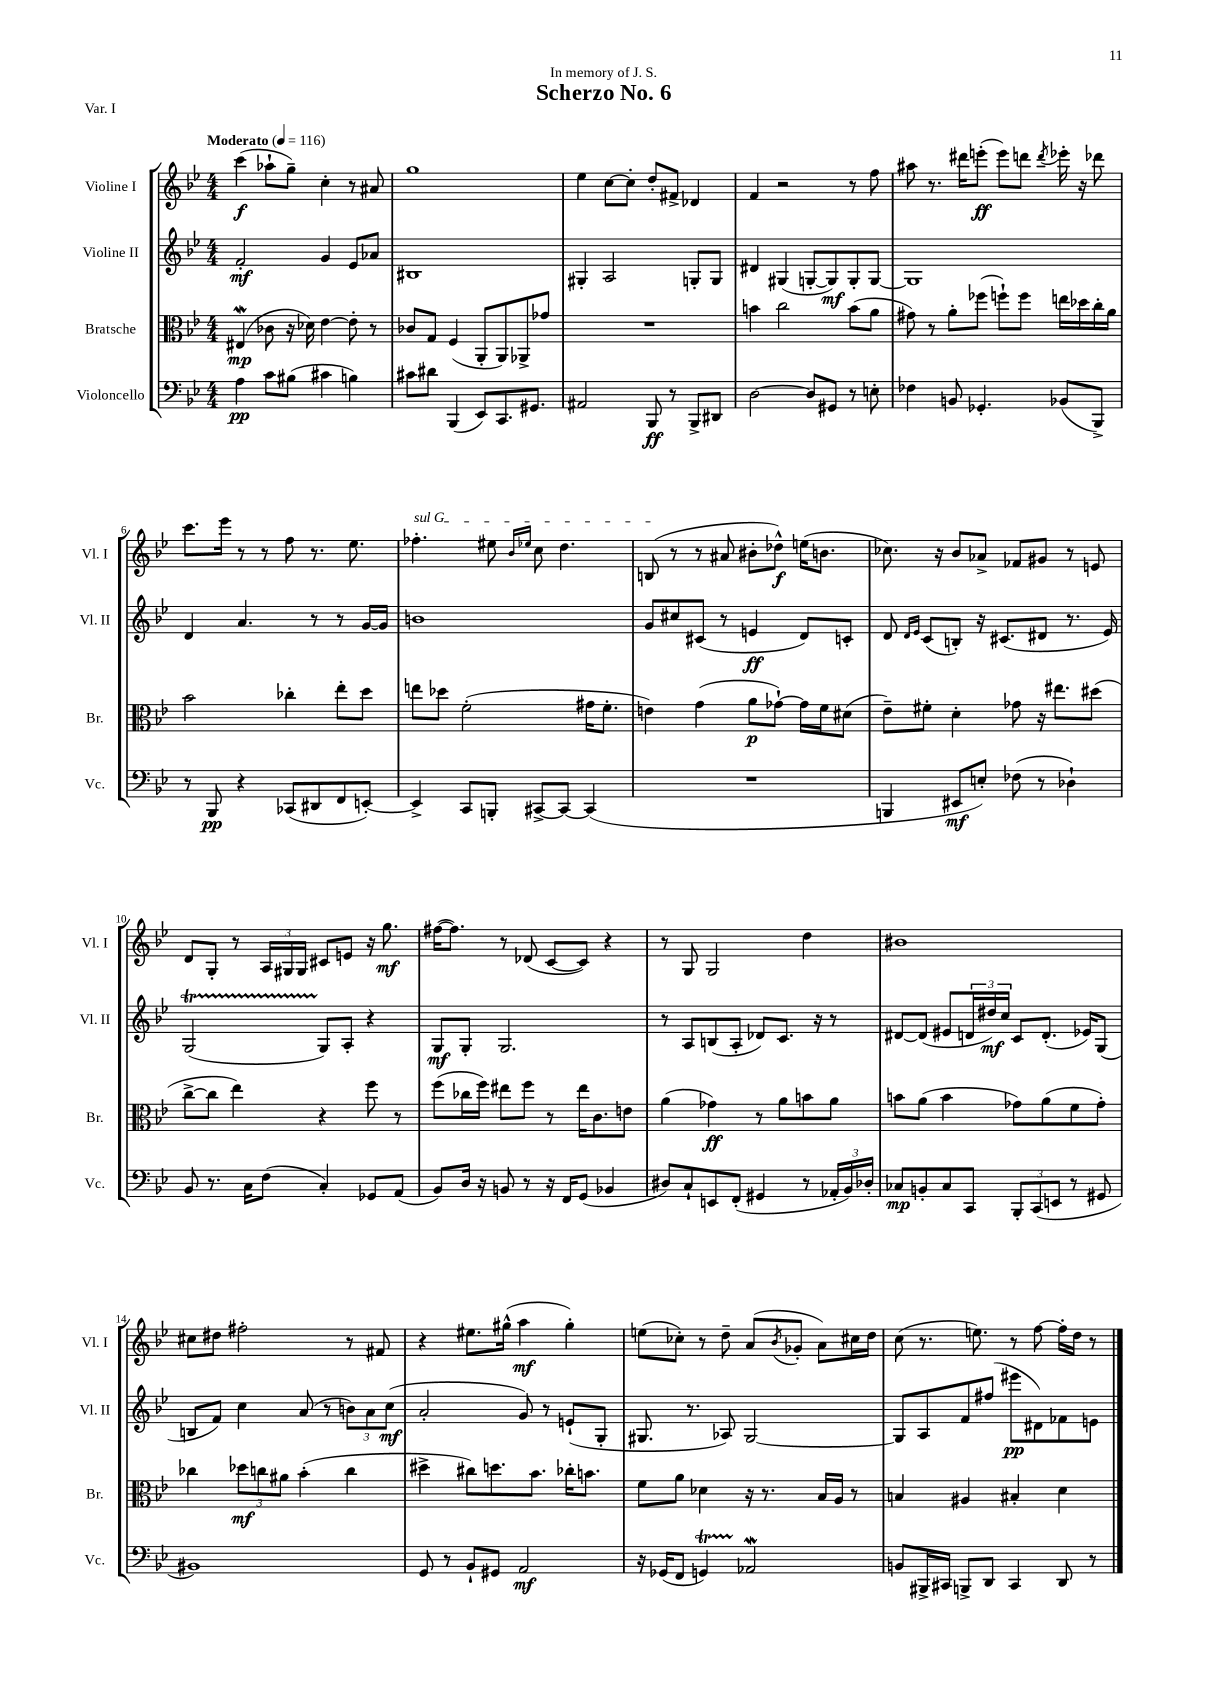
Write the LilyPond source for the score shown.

\header { title = "Scherzo No. 6" dedication = "In memory of J. S." piece = "Var. I" }
<<
\new StaffGroup <<
\new Staff = "s0" \with { instrumentName = "Violine I" shortInstrumentName = "Vl. I" } {
    \clef treble \key bes \major \numericTimeSignature \time 4/4 \tempo "Moderato" 4 = 116
    c'''4\f( aes''8-! g''8--) c''4-. r8 ais'8 |
    g''1 |
    ees''4 c''8~ c''8-. d''8-. fis'8-> des'4 |
    f'4 r2 r8 f''8 |
    ais''8 r8. dis'''16 e'''8-.\ff( e'''8) d'''8 \acciaccatura { d'''8 } ees'''16-. r16 des'''8 |
    c'''8. ees'''16 r8 r8 f''8 r8. ees''8. |
    \once \override TextSpanner.bound-details.left.text = \markup { \italic "sul G" } fes''4.-.\startTextSpan eis''8 \grace { bes'16 ees''16 } c''8 d''4. |
    b8\stopTextSpan( r8 r8 ais'8 bis'8-. des''8-^\f) e''16( b'8. |
    ces''8.) r16 bes'8 aes'8-> fes'8 gis'8 r8 e'8 |
    d'8 g8-. r8 \tuplet 3/2 { a16 gis16 gis16 } cis'8 e'8 r16 g''8.\mf |
    fis''16~( fis''8.) r8 des'8( c'8~ c'8) r4 |
    r8 g8 g2 d''4 |
    bis'1 |
    cis''8 dis''8 fis''2-. r8 fis'8 |
    r4 eis''8. gis''16-^( a''4\mf gis''4-.) |
    e''8( ces''8-.) r8 d''8-- a'8( \acciaccatura { bes'8 } ges'8-. a'8) cis''16 d''16 |
    c''8( r8. e''8.) r8 f''8~ f''16-. d''16 r8 \bar "|." |
}
\new Staff = "s1" \with { instrumentName = "Violine II" shortInstrumentName = "Vl. II" } {
    \clef treble \key bes \major \numericTimeSignature \time 4/4
    f'2-.\mf g'4 ees'8 aes'8 |
    bis1 |
    gis4-. a2 g8-. g8 |
    dis'4 gis4( g8~-. g8\mf) g8-. g8~ |
    g1 |
    d'4 a'4. r8 r8 g'16~ g'16 |
    b'1 |
    g'8 cis''8 cis'8( r8 e'4\ff d'8) c'8-. |
    d'8 \grace { d'16 ees'16 } c'8( b8-.) r16 cis'8.( dis'8 r8. ees'16) |
    g2\startTrillSpan( g8\stopTrillSpan) a8-. r4 |
    g8\mf g8-. g2. |
    r8 a8 b8( a8-. des'8) c'8. r16 r8 |
    dis'8~ dis'8( eis'8 \tuplet 3/2 { d'16 dis''16\mf) c''16 } c'8 d'8.-.( ees'16) g8( |
    b8 f'8) c''4 a'8( r8 \tuplet 3/2 { b'8) a'8 c''8\mf( } |
    a'2-. g'8) r8 e'8-!( g8-. |
    gis8. r8. aes8) gis2~ |
    gis8 a8 f'8 fis''8( eis'''8\pp dis'8) fes'8 e'8 \bar "|." |
}
\new Staff = "s2" \with { instrumentName = "Bratsche" shortInstrumentName = "Br." } {
    \clef alto \key bes \major \numericTimeSignature \time 4/4
    eis4\mordent\mp( ces'8 r16 des'16) ees'4~ ees'8-. r8 |
    ces'8 g8 f4( a,8-. a,8) aes,8-> ges'8 |
    R1 |
    b'4 c''2 b'8( a'8 |
    gis'8) r8 a'8-. fes''8( f''8-!) f''8 e''16 des''16 c''16-. a'16 |
    bes'2 ces''4-. ees''8-. d''8 |
    e''8 des''8 f'2-.( gis'16 f'8.-. |
    e'4) g'4( a'8\p ges'8~-!) ges'16 f'16 dis'8( |
    ees'8--) fis'8-. d'4-. ges'8 r16 eis''8. dis''8( |
    c''8~-> c''8 ees''4) r4 f''8 r8 |
    f''8( ces''16 f''16) eis''8 f''8 r8 eis''16 c'8. e'8 |
    a'4( ges'4\ff) r8 a'8 b'8 a'8 |
    b'8 a'8( b'4 ges'8) a'8( f'8 ges'8-.) |
    ces''4 \tuplet 3/2 { des''8\mf c''8 ais'8 } bes'4-.( c''4 |
    dis''4-> cis''8) d''8. bes'8. ces''16-. b'8. |
    f'8 a'8 des'4 r16 r8. bes16 a16 r8 |
    b4 ais4 bis4-. d'4 \bar "|." |
}
\new Staff = "s3" \with { instrumentName = "Violoncello" shortInstrumentName = "Vc." } {
    \clef bass \key bes \major \numericTimeSignature \time 4/4
    a4\pp c'8 bis8( cis'4 b4) |
    cis'8 dis'8 bes,,4( ees,8) c,8. gis,8. |
    ais,2 bes,,8\ff r8 bes,,8-> dis,8 |
    d2~ d8 gis,8 r8 e8-. |
    fes4 b,8 ges,4.-. bes,8( bes,,8->) |
    r8 bes,,8\pp r4 ces,8( dis,8 f,8 e,8~-.) |
    e,4-> c,8 b,,8-. cis,8~-> cis,8~ cis,4( |
    R1 |
    b,,4 eis,8\mf e8-.) fes8( r8 des4-!) |
    bes,8 r8. c16 f8( c4-.) ges,8 a,8( |
    bes,8) d16 r16 b,8 r8 r16 f,16 g,8( bes,4 |
    dis8) c8-! e,8 f,8-.( gis,4 r8 \tuplet 3/2 { aes,16-. bes,16) des16-. } |
    ces8\mp b,8-. ces8 c,8 \tuplet 3/2 { bes,,8-. c,8( e,8 } r8 gis,8 |
    bis,1) |
    g,8 r8 bes,8-! gis,8 a,2\mf |
    r16 ges,16( f,8 g,4\startTrillSpan) aes,2\mordent\stopTrillSpan |
    b,8 bis,,16-> cis,16 b,,8-> d,8 cis,4 d,8 r8 \bar "|." |
}
>>
>>
